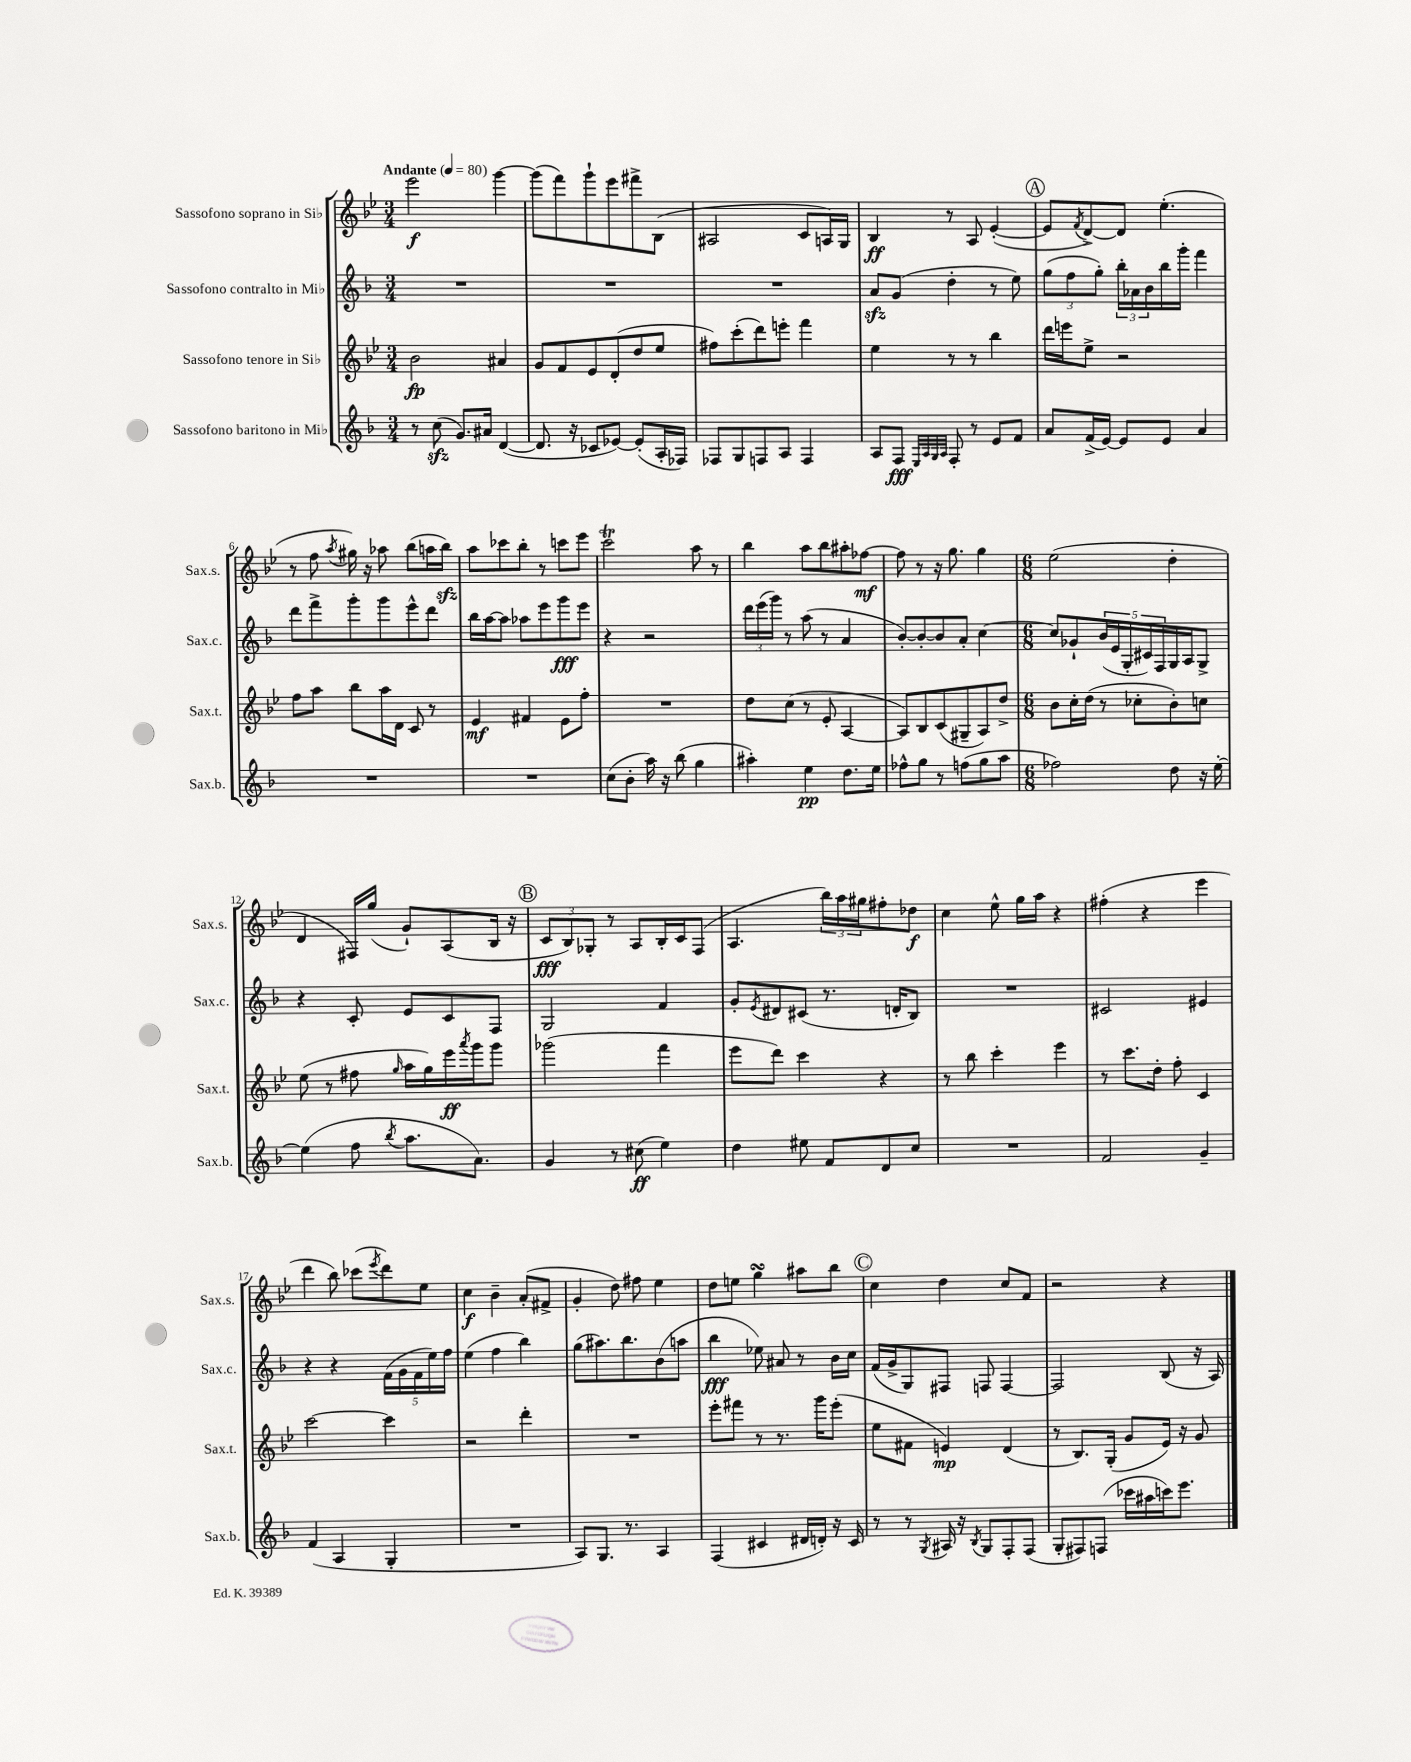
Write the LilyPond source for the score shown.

<<
\new StaffGroup <<
\new Staff = "s0" \with { instrumentName = "Sassofono soprano in Sib" shortInstrumentName = "Sax.s." } {
    \clef treble \key bes \major \numericTimeSignature \time 3/4 \tempo "Andante" 4 = 80
    ees'''2\f g'''4~ |
    g'''8( f'''8) g'''8-! ees'''8 fis'''8-> bes8( |
    ais2 c'8 a16) g16 |
    bes4\ff r8 a8 ees'4~-.( |
    \mark \markup { \circle "A" } ees'8 \acciaccatura { f'8 } d'8~->) d'8 ees''4.-.( |
    r8 f''8 \acciaccatura { a''8 } gis''16) r16 aes''8 bes''8( a''16 bes''16\sfz) |
    a''8 ces'''8 bes''8-. r8 c'''8 ees'''8 |
    c'''2\trill a''8 r8 |
    bes''4 a''8 bes''8 ais''8-. fes''8~\mf |
    fes''8 r8 r16 g''8. g''4 |
    \numericTimeSignature \time 6/8 ees''2( d''4-. |
    d'4 fis16) g''16( g'8-!) a8( bes16 r16 |
    \mark \markup { \circle "B" } \tuplet 3/2 { c'8\fff bes8) ges8-. } r8 a8 bes16-. c'16 f8( |
    a4. \tuplet 3/2 { bes''16) a''16 gis''16 } fis''8-. des''8\f |
    c''4 ees''8-^ g''16 a''16 r4 |
    fis''4-.( r4 ees'''4 |
    d'''4 bes''8) ces'''8( \acciaccatura { ees'''8 } d'''8) ees''8 |
    c''4\f bes'4-- a'8-.( fis'8-> |
    g'4-. d''8) fis''8 ees''4 |
    d''8 e''8 g''4\turn ais''8 bes''8 |
    \mark \markup { \circle "C" } c''4 d''4 c''8 f'8 |
    r2 r4 \bar "|." |
}
\new Staff = "s1" \with { instrumentName = "Sassofono contralto in Mib" shortInstrumentName = "Sax.c." } {
    \clef treble \key f \major \numericTimeSignature \time 3/4
    R2. |
    R2. |
    R2. |
    a'8\sfz g'8( d''4-. r8 e''8) |
    \mark \markup { \circle "A" } \tuplet 3/2 { g''8( f''8 g''8-.) } \tuplet 3/2 { bes''16-. aes'16 bes'16 } bes''16 g'''16-. f'''4 |
    d'''8 f'''8-> g'''8-. g'''8 e'''8-^ d'''8 |
    bes''16 a''16~ a''8 aes''8 e'''8 g'''8\fff e'''8 |
    r4 r2 |
    \tuplet 3/2 { d'''16 e'''16( g'''16) } r8 a''8( r8 a'4 |
    bes'8~-.) bes'8~-. bes'8 a'8-. c''4~ |
    \numericTimeSignature \time 6/8 c''8 ges'8-! \tuplet 5/4 { bes'16( e'16 g16-. cis'16) f16 } g16 a16 g8-> |
    r4 c'8-. e'8 c'8 f8 |
    \mark \markup { \circle "B" } g2 f'4 |
    g'8-. \acciaccatura { e'8 } dis'8 cis'8( r8. d'16-. bes8) |
    R2. |
    cis'2 eis'4 |
    r4 r4 \tuplet 5/4 { f'16( g'16 f'16 e''16) f''16 } |
    e''4( f''4 bes''4) |
    g''8( ais''8.) bes''8. bes'8( a''8 |
    bes''4\fff ees''8) ais'8 r8 bes'16 c''16 |
    \mark \markup { \circle "C" } f'16( g'16-> g8) fis8 f8 f4~ |
    f2 bes8( r16 a16) \bar "|." |
}
\new Staff = "s2" \with { instrumentName = "Sassofono tenore in Sib" shortInstrumentName = "Sax.t." } {
    \clef treble \key bes \major \numericTimeSignature \time 3/4
    bes'2\fp ais'4 |
    g'8 f'8 ees'8 d'8-.( d''8 ees''8 |
    fis''8) c'''8-.( d'''8) e'''8-. f'''4 |
    ees''4 r8 r8 bes''4 |
    \mark \markup { \circle "A" } d'''16 e'''16 ees''8-> r2 |
    f''8 a''8 bes''8 a''16 d'16 c'8 r8 |
    ees'4\mf fis'4 ees'8 f''8-. |
    R2. |
    d''8 c''8( r8 ees'8-. a4~ |
    a8) bes8 c'8( gis8-- a8) d''8-> |
    \numericTimeSignature \time 6/8 bes'8 c''16-. d''16( r8 ces''8-. bes'8-.) c''8 |
    ees''8( r8 fis''8 \grace { g''16 } a''16 g''16) ees'''16\ff \acciaccatura { a'''8 } g'''16 g'''8 |
    \mark \markup { \circle "B" } ges'''2( f'''4 |
    ees'''8 d'''8) c'''4 r4 |
    r8 bes''8 c'''4-. ees'''4 |
    r8 c'''8. d''16-. f''8-. c'4 |
    c'''2~ c'''4 |
    r2 d'''4-. |
    R2. |
    ees'''8-. fis'''8 r8 r8. g'''16 ees'''8-.( |
    \mark \markup { \circle "C" } ees''8 fis'8 e'4\mp) d'4( |
    r8 bes8.) g16-.( g'8 ees'16) r16 g'8 \bar "|." |
}
\new Staff = "s3" \with { instrumentName = "Sassofono baritono in Mib" shortInstrumentName = "Sax.b." } {
    \clef treble \key f \major \numericTimeSignature \time 3/4
    r8 c''8\sfz( g'8.) ais'16 d'4~( |
    d'8. r16 ces'8 ees'8~) ees'8-.( a16-. fes16) |
    fes8 g8 f8 a8 f4 |
    a8 f8\fff \grace { e32 a32 g32 a32 } f8-. r8 e'8 f'8 |
    \mark \markup { \circle "A" } a'8 f'16->( e'16~) e'8 e'8 a'4 |
    R2. |
    R2. |
    c''8( bes'8-. a''16) r16 bes''8( g''4 |
    ais''4-.) e''4\pp d''8. e''16 |
    fes''8-^ g''8 r8 f''8( g''8 a''8 |
    \numericTimeSignature \time 6/8 fes''2) d''8 r16 e''16~-. |
    e''4( f''8 \acciaccatura { bes''8 } a''8. a'8.) |
    \mark \markup { \circle "B" } g'4 r8 cis''8\ff( e''4) |
    d''4 eis''8 f'8 d'8 c''8 |
    R2. |
    f'2 g'4-- |
    f'4( a4 g4-. |
    R2. |
    a8) g8. r8. a4 |
    f4( cis'4 dis'16 d'16-.) r16 cis'16 |
    \mark \markup { \circle "C" } r8 r8 \acciaccatura { g8 } ais16 r16 \acciaccatura { bes8 } g8 f8-. f8( |
    g8-. fis8) f8( ces'''16 ais''16 c'''16) e'''8. \bar "|." |
}
>>
>>
